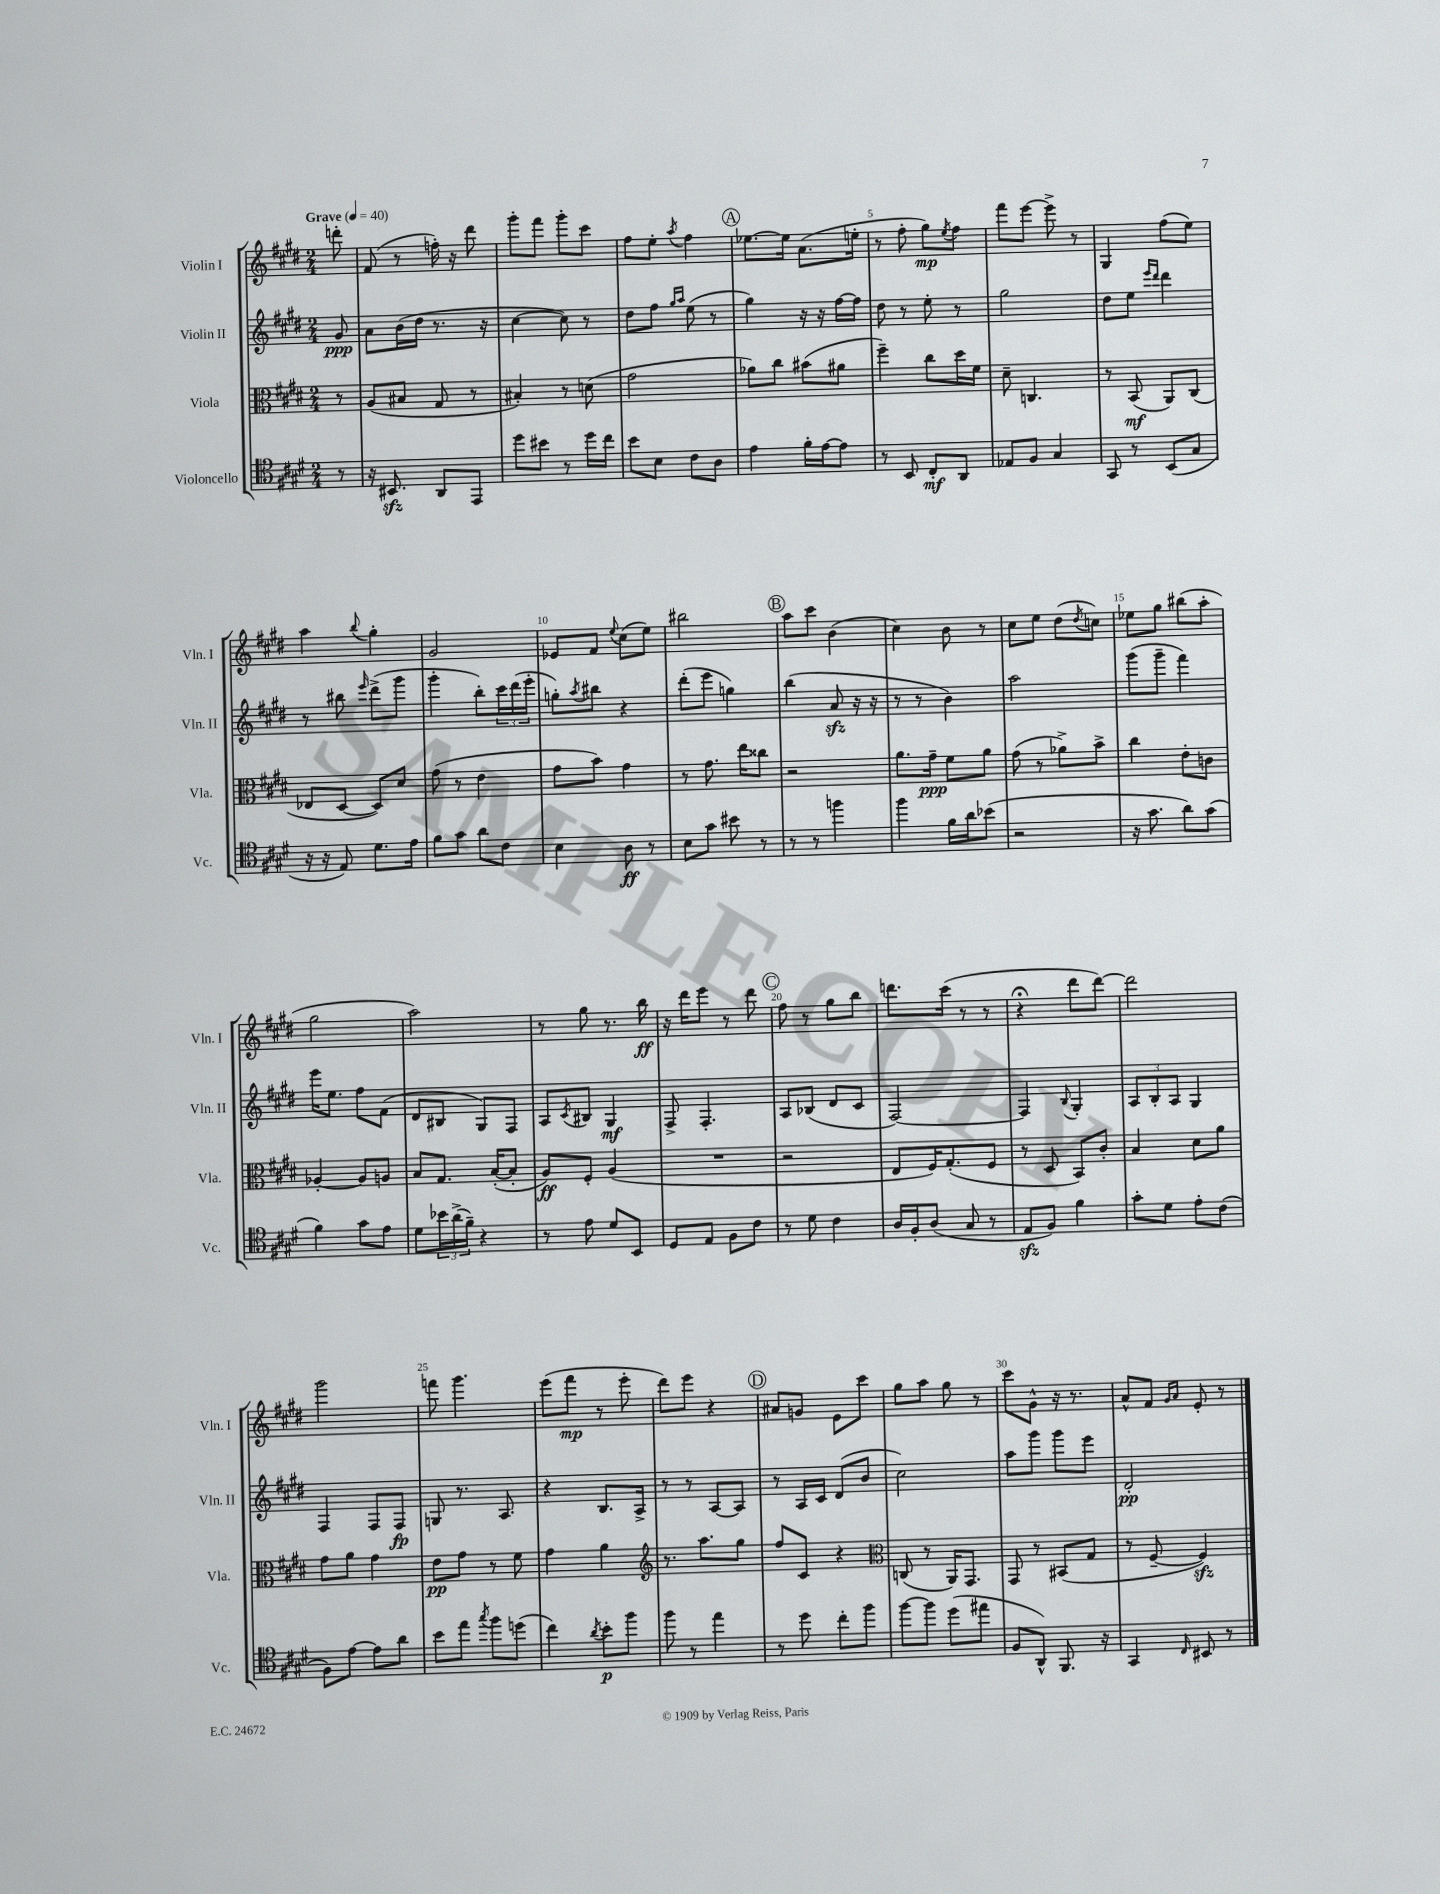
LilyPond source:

<<
\new StaffGroup <<
\new Staff = "s0" \with { instrumentName = "Violin I" shortInstrumentName = "Vln. I" } {
    \clef treble \key e \major \numericTimeSignature \time 2/4 \partial 8 \tempo "Grave" 4 = 40
    d'''8-. |
    fis'8( r8 f''16-.) r16 dis'''8 |
    gis'''8-. fis'''8 gis'''8-. cis'''8 |
    fis''8 e''8-. \acciaccatura { a''8 } fis''4 |
    \mark \markup { \circle "A" } ees''8.~ ees''16 a'8.( e''16-. |
    r8 fis''8-. gis''8\mp) \acciaccatura { e''8 } fis''8 |
    fis'''8 e'''8~ e'''8-> r8 |
    gis4 fis''8( e''8) |
    a''4 \appoggiatura { b''8 } gis''4-. |
    gis'2 |
    ees'8 fis'8 \appoggiatura { e''8 } cis''8( e''8) |
    bis''2 |
    \mark \markup { \circle "B" } a''8 cis'''8 b'4( |
    cis''4) b'8 r8 |
    cis''8 e''8 dis''8( \acciaccatura { dis''8 } c''8) |
    ees''8 gis''8 bis''8( a''8-. |
    gis''2 |
    a''2) |
    r8 gis''8 r8. b''16\ff |
    r16 dis'''16 e'''8 r8 dis'''8 |
    \mark \markup { \circle "C" } fis''8 r8 gis''8 b''8 |
    d'''8. cis'''16( r8 r8 |
    r4\fermata dis'''8 dis'''8~) |
    dis'''2 |
    gis'''2 |
    f'''8 gis'''4. |
    e'''8( fis'''8\mp r8 e'''8-. |
    dis'''8) e'''8 r4 |
    \mark \markup { \circle "D" } ais'8 g'8 e'8 cis'''8 |
    gis''8 a''8 gis''8 r8 |
    cis'''8 gis'8-^ r16 r8. |
    a'8-^ fis'8 \grace { gis'16 a'16 } e'8-. r8 \bar "|." |
}
\new Staff = "s1" \with { instrumentName = "Violin II" shortInstrumentName = "Vln. II" } {
    \clef treble \key e \major \numericTimeSignature \time 2/4 \partial 8
    gis'8\ppp |
    a'8 b'16( dis''16 r8. r16 |
    cis''4~ cis''8) r8 |
    dis''8 fis''8 \grace { gis''16 a''16 } e''8( r8 |
    \mark \markup { \circle "A" } gis''4) r16 r16 fis''16~ fis''16 |
    dis''8 r8 e''8-. r8 |
    gis''2 |
    dis''8 e''8 \grace { e'''16 dis'''16 } dis'''4 |
    r8 bis''8 \grace { e'''16 } dis'''8->( gis'''8 |
    gis'''4-. b''8-.) \tuplet 3/2 { cis'''16 dis'''16( e'''16-. } |
    g''8-.) \acciaccatura { a''8 } bis''8 r4 |
    dis'''8-.( e'''8 g''4) |
    \mark \markup { \circle "B" } b''4( a'8\sfz r16 r16 |
    r8 r8 b'4) |
    a''2 |
    gis'''8( gis'''8-- fis'''4) |
    e'''16 e''8. fis''8 fis'8( |
    dis'8 bis8 gis8) fis8 |
    a8 \acciaccatura { cis'8 } bis8 gis4\mf |
    fis8-> fis4.-. |
    \mark \markup { \circle "C" } a8 bes8( dis'8 cis'8 |
    fis2~) |
    fis4 \appoggiatura { b8 } gis4-. |
    \tuplet 3/2 { a8 b8-. a8 } gis4 |
    fis4 fis8 fis8\fp |
    g8 r8. a8. |
    r4 b8. a16-> |
    r8 r8 a8~ a8 |
    \mark \markup { \circle "D" } r8 a16 cis'16 dis'8( b'8 |
    cis''2) |
    a''8 gis'''8 gis'''8 e'''8 |
    dis'2-.\pp \bar "|." |
}
\new Staff = "s2" \with { instrumentName = "Viola" shortInstrumentName = "Vla." } {
    \clef alto \key e \major \numericTimeSignature \time 2/4 \partial 8
    r8 |
    a8( bis8 gis8 r8 |
    bis4-.) r8 d'8( |
    gis'2 |
    \mark \markup { \circle "A" } aes'8) cis''8 bis'8( ais'8 |
    fis''4--) cis''8 dis''16 fis'16 |
    dis'8-- c4. |
    r8 b,8\mf( a,8) cis8( |
    ees8 dis8~ dis8) dis'8 |
    gis'8( r8 e'4 |
    gis'8 b'8) gis'4 |
    r8 gis'8. e''16 cisis''8 |
    \mark \markup { \circle "B" } r2 |
    a'8. gis'16--\ppp fis'8 a'8 |
    gis'8( r8 aes'8->) b'8-> |
    cis''4 e'8-. c'8 |
    aes4~-. aes8 a8 |
    b8 gis8. b16~-.( b8-. |
    a8\ff) fis8-. a4( |
    R2 |
    \mark \markup { \circle "C" } r2 |
    e8 fis16) gis8.-.( fis8 |
    r8 dis8 b,8) cis'8-. |
    b4 dis'8 a'8 |
    gis'8 a'8 gis'4 |
    e'8\pp gis'8 r8 fis'8 |
    gis'4 a'4 |
    \clef treble r8. a''8. gis''8 |
    \mark \markup { \circle "D" } fis''8 cis'8 r4 |
    \clef alto c8( r8 a,16) gis,8. |
    gis,8 r8 bis,8( gis8 |
    r8 fis8~-- fis4\sfz) \bar "|." |
}
\new Staff = "s3" \with { instrumentName = "Violoncello" shortInstrumentName = "Vc." } {
    \clef tenor \key e \major \numericTimeSignature \time 2/4 \partial 8
    r8 |
    r16 bis,8.\sfz a,8 e,8 |
    dis''8 bis'8 r8 dis''16 cis''16 |
    b'8 b8 cis'8 a8 |
    \mark \markup { \circle "A" } e'4 fis'16-. e'16~ e'8 |
    r8 b,8 cis8-.\mf a,8 |
    ees8 fis8 gis4 |
    gis,8 r8 b,8( gis8 |
    r16 r16 e8) dis'8. e'16 |
    fis'8 gis'8 a'8 cis'8 |
    b4 a8\ff r8 |
    b8 gis'8 bis'8 r8 |
    \mark \markup { \circle "B" } r8 r8 f''4 |
    fis''4 fis'16 a'16 bes'8( |
    r2 |
    r16 gis'8. a'8) gis'8( |
    fis'4) gis'8 e'8 |
    dis'8 \tuplet 3/2 { bes'16 a'16->( fis'16--) } r4 |
    r8 e'8 dis'8 b,8 |
    dis8 e8 fis8 cis'8 |
    \mark \markup { \circle "C" } r8 dis'8 cis'4 |
    a16 fis16-. a8( gis8 r8 |
    e8\sfz fis8) fis'4 |
    gis'8-. dis'8 e'8-. cis'8( |
    fis8) e'8~ e'8 a'8 |
    b'8 e''8 \acciaccatura { gis''8 } fis''8 d''8( |
    cis''4) \acciaccatura { a'8 } b'8-.\p fis''8 |
    fis''8 r8 e''4 |
    \mark \markup { \circle "D" } r8 dis''8 cis''8-. fis''8 |
    fis''8~ fis''8 dis''8( eis''8 |
    fis8 a,8-^) fis,8. r16 |
    gis,4 \grace { cis16 } bis,8 r8 \bar "|." |
}
>>
>>
\layout { \context { \Score \override BarNumber.break-visibility = ##(#f #t #t) barNumberVisibility = #(every-nth-bar-number-visible 5) } }
